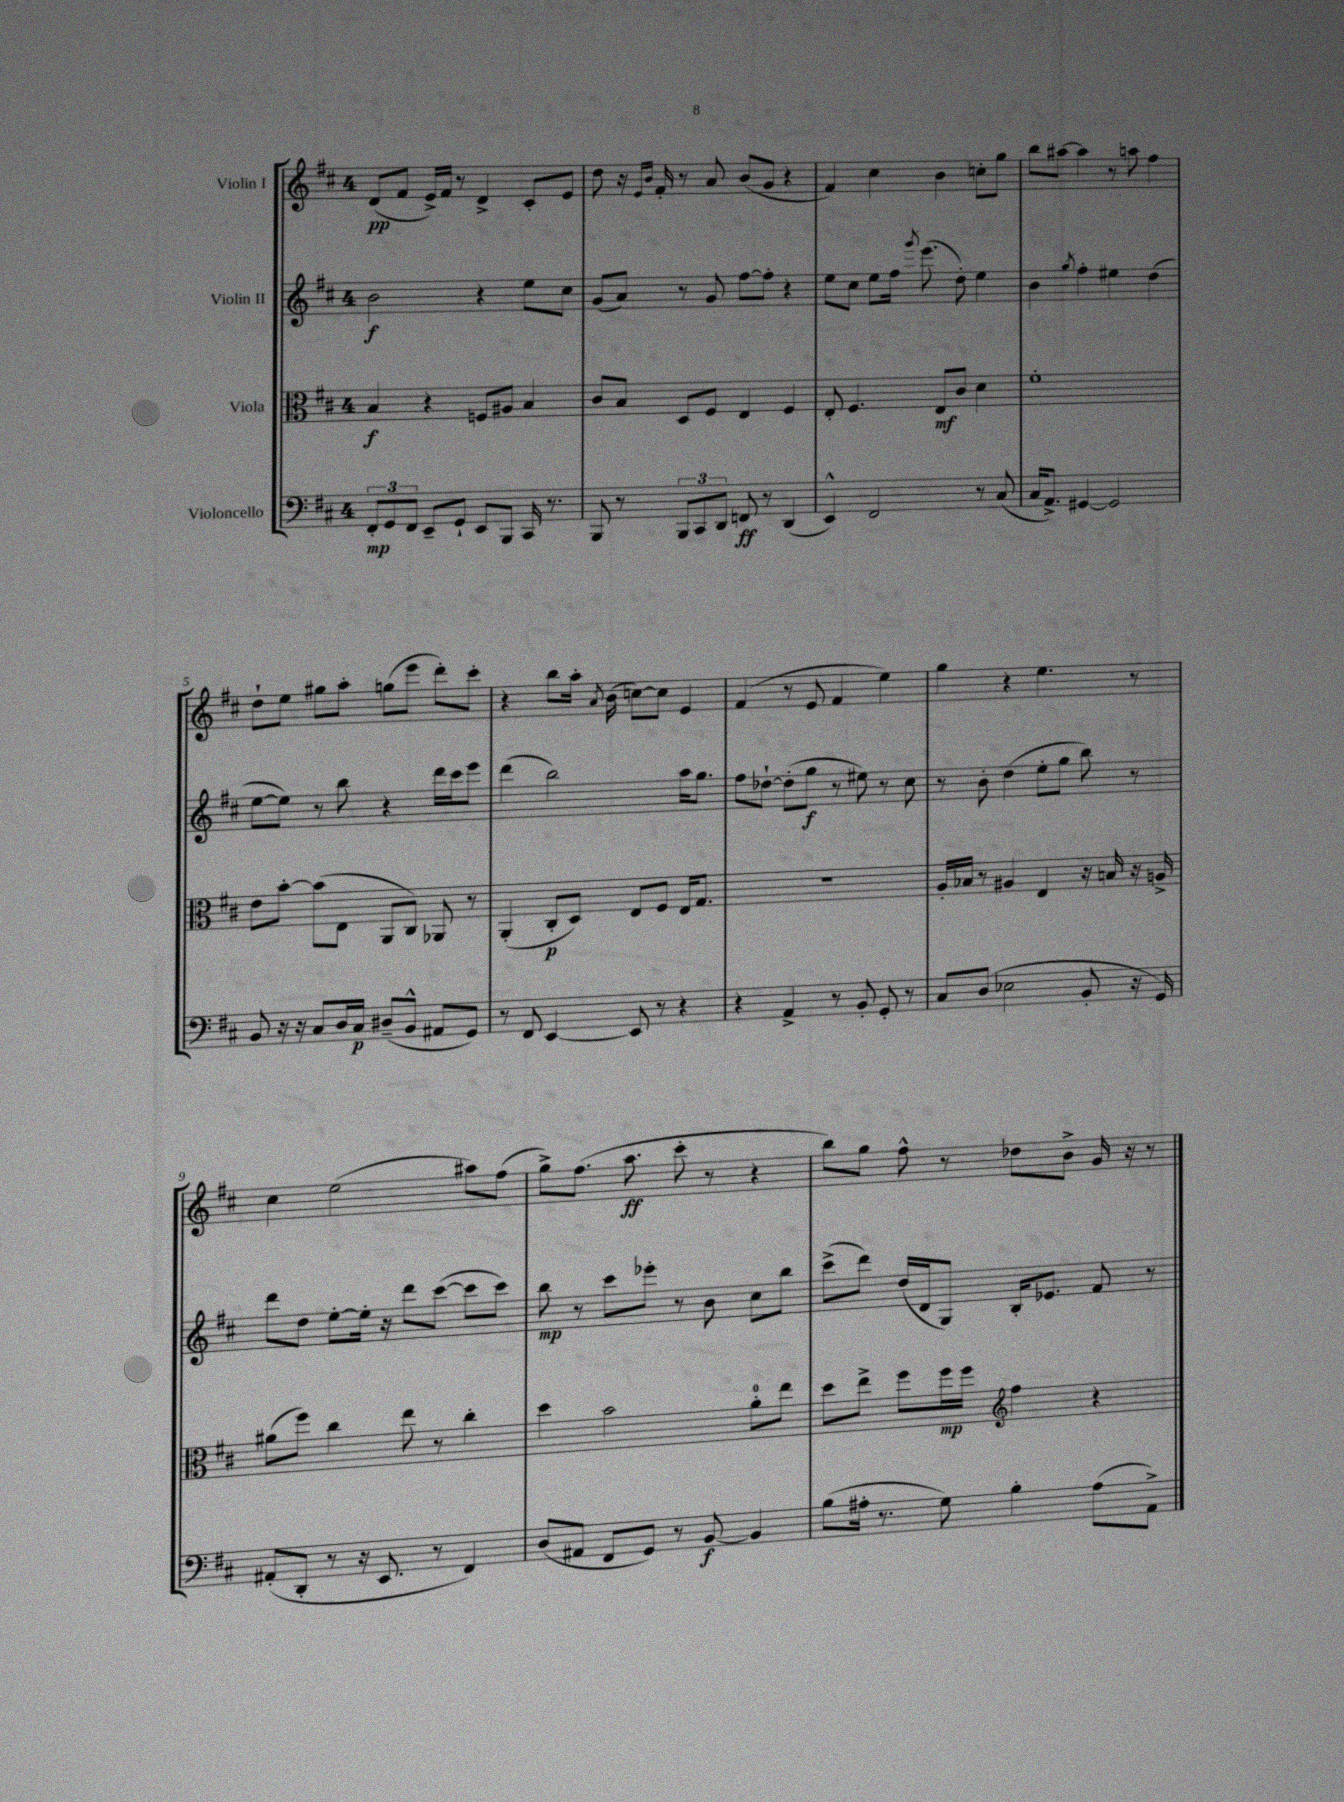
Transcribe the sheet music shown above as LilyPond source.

<<
\new StaffGroup <<
\new Staff = "s0" \with { instrumentName = "Violin I" } {
    \clef treble \key d \major \once \override Staff.TimeSignature.style = #'single-digit \time 4/4
    \autoBeamOff d'8[\pp( fis'8] e'16[->) fis'16] r8 d'4-> cis'8[-. e'8] |
    d''8 r16 \grace { e'16[ b'16] } fis'16-. r8 a'8 b'8[( g'8] r4 |
    fis'4) cis''4 b'4 c''8[-. g''8] |
    b''8[ ais''8]~ ais''4 r8 a''8 fis''4 |
    d''8[-! e''8] gis''8[ a''8]-. g''8[( e'''8] d'''8[-.) cis'''8]-. |
    r4 b''8[ a''16]-. \acciaccatura { a'8 } b'16( c''8[~) c''8] e'4 |
    fis'4( r8 e'8 fis'4 e''4) |
    g''4 r4 e''4. r8 |
    cis''4 e''2( ais''8[) fis''8]( |
    g''8[->) fis''8.]( a''8.\ff cis'''8-. r8 r4 |
    b''8[) g''8] fis''8-^ r8 des''8[ b'8]-> g'16 r16 r8 \bar "|." |
}
\new Staff = "s1" \with { instrumentName = "Violin II" } {
    \clef treble \key d \major \once \override Staff.TimeSignature.style = #'single-digit \time 4/4
    \autoBeamOff b'2\f r4 e''8[ cis''8] |
    g'8[( a'8]) r8 g'8 fis''8[~ fis''8]-. r4 |
    e''8[ cis''8] e''8[ fis''16] \acciaccatura { g'''8 } e'''8.( d''8-.) e''4 |
    b'4 \acciaccatura { g''8 } fis''4-. eis''4 d''4( |
    e''8[~ e''8]) r8 b''8 r4 d'''16[ cis'''16 e'''8] |
    d'''4( b''2) a''16[ g''8.] |
    fis''8[ des''8]~-! des''8[-.( g''8]\f r8 eis''8) r8 cis''8 |
    r8 b'8-. d''4( e''8[-. g''8] b''8) r8 |
    d'''8[ d''8] e''8[~-. e''16]-. r16 d'''8[ cis'''8]~( cis'''8[ cis'''8]) |
    b''8\mp r8 cis'''8[ ees'''8]-. r8 b'8 cis''8[ b''8] |
    cis'''8[->( d'''8]) d''16[( d'16 g8]) b16[-. ees'8.] fis'8 r8 \bar "|." |
}
\new Staff = "s2" \with { instrumentName = "Viola" } {
    \clef alto \key d \major \once \override Staff.TimeSignature.style = #'single-digit \time 4/4
    \autoBeamOff b4\f r4 f8[ ais8] b4 |
    cis'8[ b8] d8[ fis8] e4 fis4 |
    e8-. fis4. e8[\mf cis'8] d'4 |
    fis'1-. |
    e'8[ b'8]~-. b'8[( e8] a,8[ cis8]) aes,8 r8 |
    a,4-.( cis8[-.\p d8]) e8[ fis8] e16[ g8.] |
    R1 |
    a16[-. bes16] r8 ais4 e4 r16 b16 r16 a16-> |
    ais'8[( fis''8]) cis''4 e''8 r8 cis''4-. |
    d''4 b'2 a'8[-0-. e''8] |
    d''8[ e''8]-> fis''8[ fis''16\mp fis''16] \clef treble fis''4 r4 \bar "|." |
}
\new Staff = "s3" \with { instrumentName = "Violoncello" } {
    \clef bass \key d \major \once \override Staff.TimeSignature.style = #'single-digit \time 4/4
    \autoBeamOff \tuplet 3/2 { fis,8[-.\mp g,8 fis,8] } e,8[-- g,8]-! e,8[ b,,8] cis,16 r8. |
    b,,8 r8 \tuplet 3/2 { b,,8[ cis,8 d,8] } f,8\ff r8 d,4( |
    e,4-^) fis,2 r8 cis8( |
    cis16[ a,8.]->) gis,4~ gis,2 |
    b,8 r16 r16 cis8[ d16 cis16]\p dis8[--( b,8]-^ ais,8[ g,8]) |
    r8 fis,8 e,4~ e,8 r8 r4 |
    r4 a,4-> r8 b,8-. g,8-. r8 |
    cis8[ d8]( ees2 b,8-. r16 g,16) |
    ais,8[-.( d,8]-. r8 r16 e,8. r8 fis,4) |
    d8[( ais,8] fis,8[ g,8]) r8 b,8~\f b,4 |
    b8[( ais16]-. r8. g8) b4-. ais8[( a,8]->) \bar "|." |
}
>>
>>
